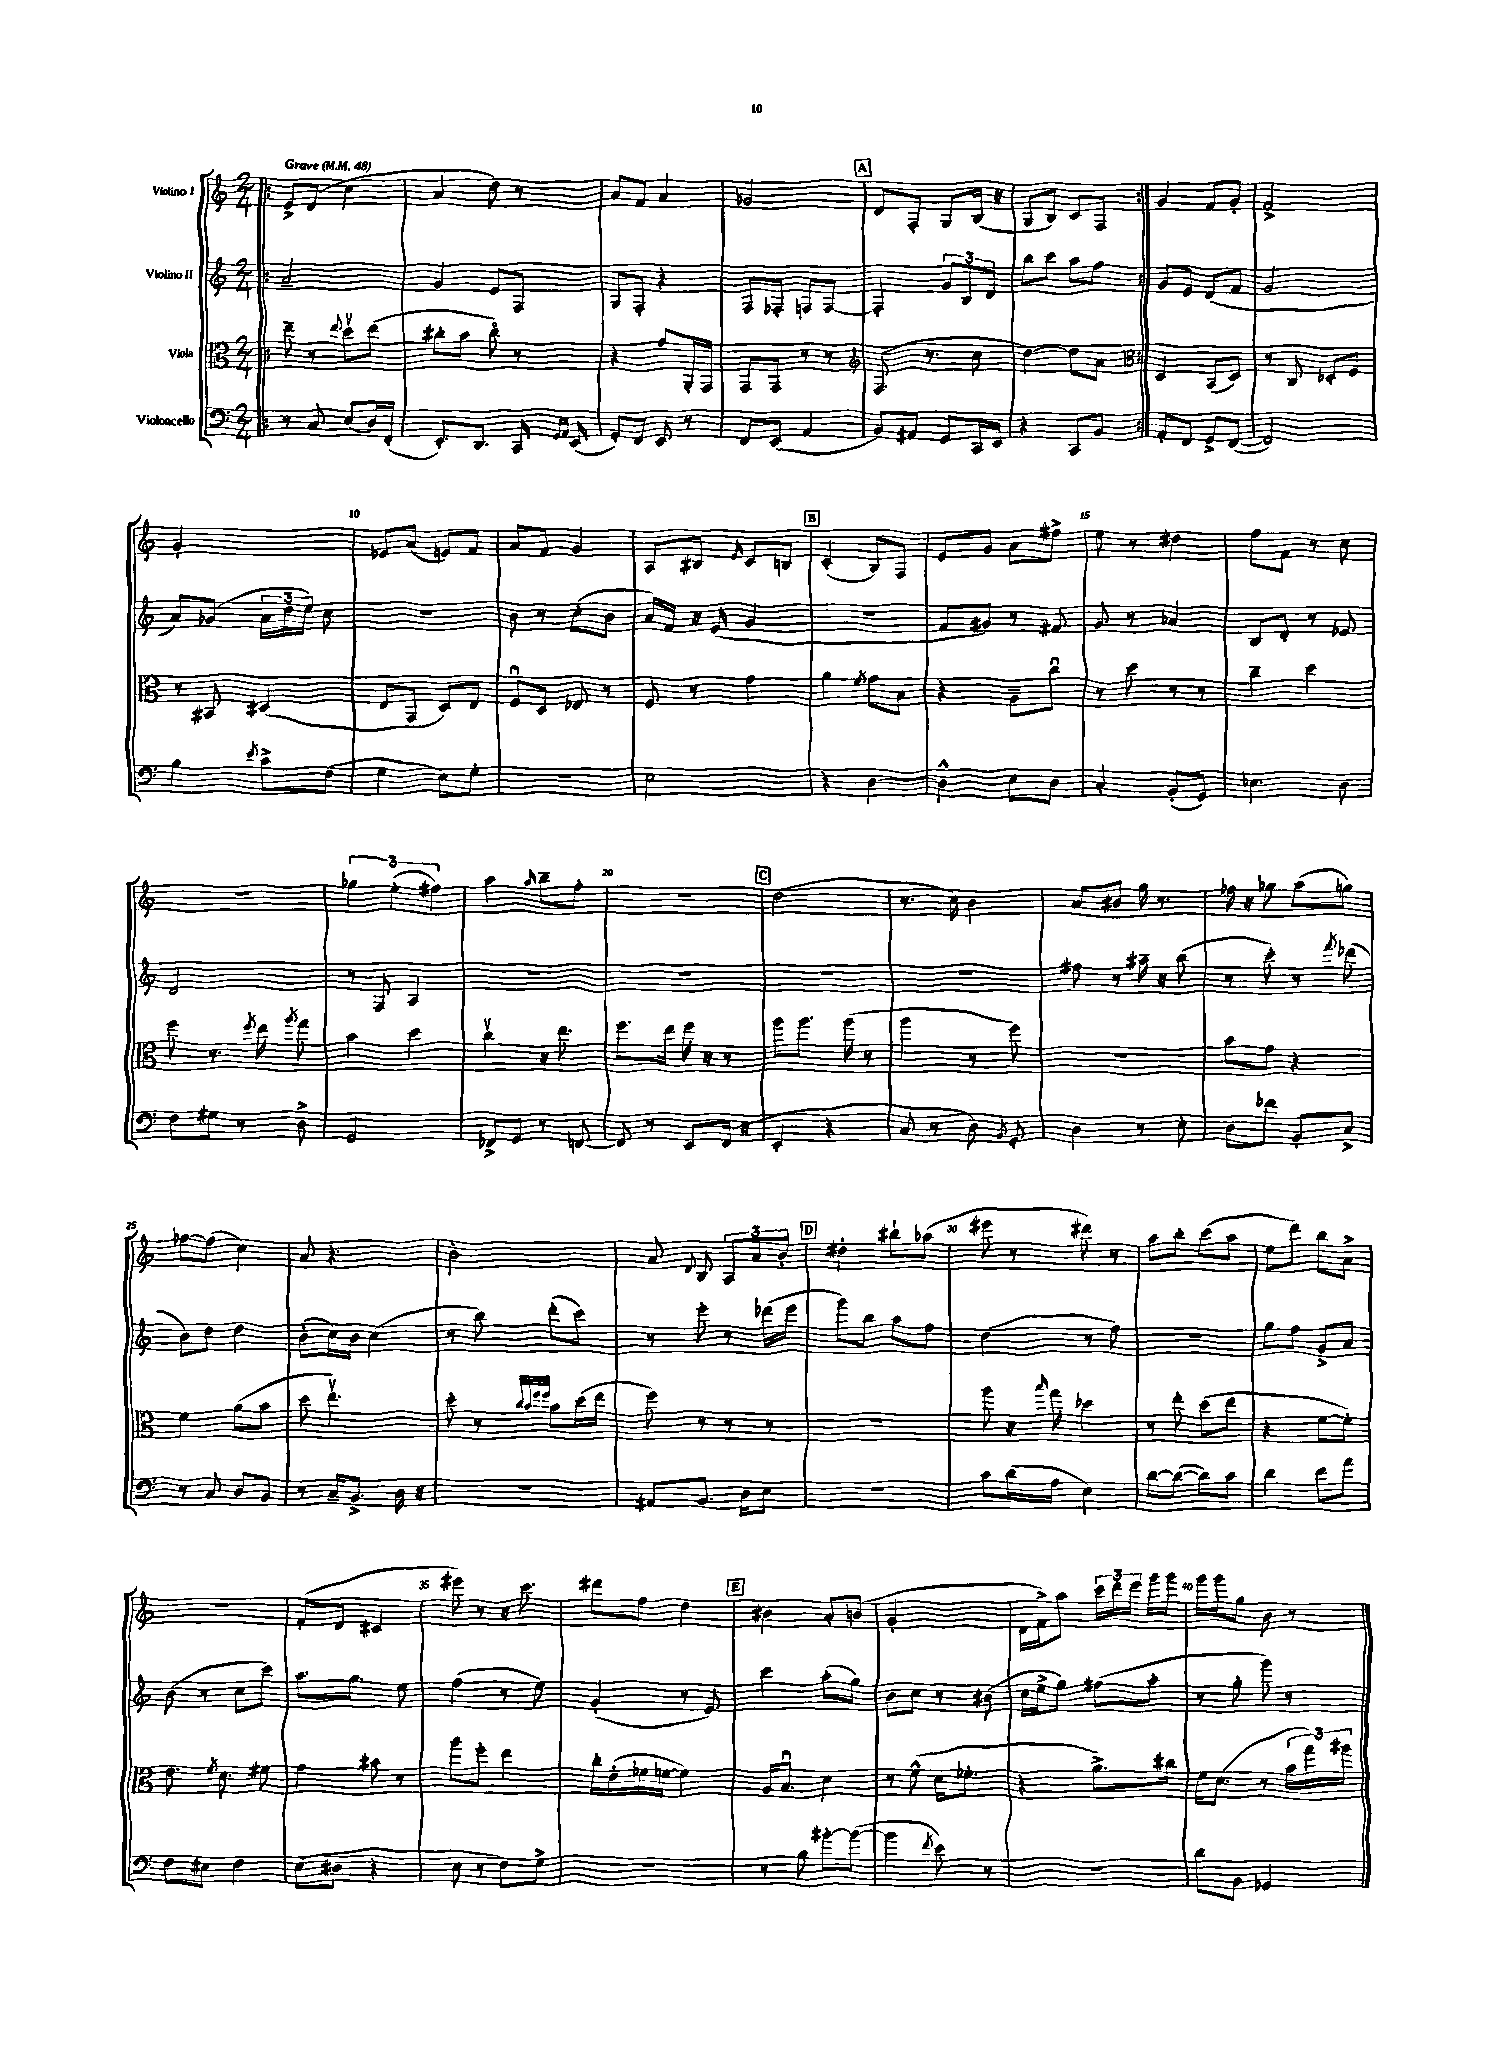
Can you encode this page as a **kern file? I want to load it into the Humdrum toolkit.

**kern	**kern	**kern	**kern
*staff4	*staff3	*staff2	*staff1
*clefF4	*clefC3	*clefG2	*clefG2
*k[]	*k[]	*k[]	*k[]
*M2/4	*M2/4	*M2/4	*M2/4
*MM48	*MM48	*MM48	*MM48
=!|:	=!|:	=!|:	=!|:
8r	8ee~\	2a~/	8e^/L
8C/	8r	.	(8d/J
.	8qqee/	.	.
(8E/L	8ddv\L	.	4cc\
16D/L)	(8ee\J	.	.
(16FF'/JJ	.	.	.
=	=	=	=
8.EE'/L)	8cc#'\L	4g/	4a/
.	8b\J	.	.
8.DD/J	.	.	.
.	8cc#o\)	8e/L	8dd\)
16CC/	8r	8F/J	8r
16qqGG/LL	.	.	.
16qqAA/JJ	.	.	.
(16EE/	.	.	.
=	=	=	=
8GG'/L)	4r	8G/L	8a/L
8FF/J	.	8F'/J	8f/J
8EE/	8g/L	4r	4a/
8r	16AA'/L	.	.
.	16GG/JJ	.	.
=	=	=	=
8FF/L	8GG/L	8F/L	2g-/
(8EE/J	8GG/J	8F-'/J	.
4AA/	8r	8F/L	.
.	8r	[8F/J	.
=	=	=	=
*	*clefG2	*	*
8BB/L)	(8.F/	4F'/]	8d/L
8AA#/J	.	.	8F'/J
.	8.r	.	.
8GG/L	.	12g/L	8G/L
.	.	12B/	.
16CC/L	8cc\	.	(16B/Jk
.	.	12d/J	.
16EE/JJ	.	.	16r
=	=	=	=
4r	[4dd\)	8bb\L	8G/L
.	.	8ccc\J	8B/J)
8CC/L	8dd\]L	8aa\L	8c/L
8BB/J	8a\J	8ff\J	8F/J
=:|!	=:|!	=:|!	=:|!
*	*clefC3	*	*
8AA'/L	4D/	8g/L	4g/
8FF/J	.	8e/J	.
8GG^/L	(8BB/L	(8d/L	8f/L
([8FF/J	8D/J)	8f/J	8g'/J
=	=	=	=
2FF/])	8r	2g/	2f^/
.	8C/	.	.
.	8D-'/L	.	.
.	8F/J	.	.
=	=	=	=
4B\	8r	8a/L)	2g'/
.	8BB#/	(8g-/J	.
8qe/	.	.	.
8c^\L	(4D#/	24a\LL	.
.	.	24dd\	.
.	.	24ee\JJ)	.
(8F\J	.	8cc\	.
=	=	=	=
4G\	8E/L	2r	8e-/L
.	8GG/J	.	(8a/J
8E\L)	8D/L)	.	8e/L)
8G'\J	8E/J	.	8f/J
=	=	=	=
2r	8Fu/L	8b\	8a/L
.	8D/J	8r	8f/J
.	8E-/	(8cc'\L	4g/
.	8r	8b\J	.
=	=	=	=
2E\	8F/	16a/LL)	8A/L
.	.	16f/JJ	.
.	8r	16r	8B#/J
.	.	(16e/	.
.	.	.	16qqe/
.	4g\	4g/	8c/L
.	.	.	8B/J
=	=	=	=
4r	4a\	2r	(4c'/
.	8qf/	.	.
[4D\	8g\L	.	8B/L)
.	8B\J	.	8F/J
=	=	=	=
4D^^\]	4r	8f/L	8e/L
.	.	8g#/J)	8g/J
8E\L	8A~\L	8r	8a\L
8D\J	8ccu\J	8f#/	8ff#^\J
=	=	=	=
4C'/	8r	8g/	8ee\
.	8dd\	8r	8r
(8BB'/L	8r	4a-/	4dd#\
8GG/J)	8r	.	.
=	=	=	=
4.E-\	4cc~\	8B/L	8ff\L
.	.	8d'/J	8f\J
.	4dd\	8r	8r
8D\	.	8e-/	8cc\
=	=	=	=
8F\L	8ff\	2d/	2r
8G#\J	8.r	.	.
8r	.	.	.
.	8qff/	.	.
.	16ee\	.	.
.	8qaa/	.	.
8D^\	8gg\	.	.
=	=	=	=
2GG/	4b\	8r	6gg-\
.	.	8F/	.
.	.	.	(6ee'\
.	4dd\	4A/	.
.	.	.	6ff#\)
=	=	=	=
8FF-^/L	4ccv\	2r	4aa\
8GG/J	.	.	.
.	.	.	16qqaa/
8r	16r	.	8bb~\L
.	8.ee\	.	.
[8FF/	.	.	8ff'\J
=	=	=	=
8FF/]	8.ff\L	2r	2r
8r	.	.	.
.	16ee\Jk	.	.
8EE/L	16ff\	.	.
.	16r	.	.
(16FF/Jk	8r	.	.
16r	.	.	.
=	=	=	=
4EE'/	8aa\L	2r	(2dd\
.	8.aa\J	.	.
4r	.	.	.
.	(16aa\	.	.
.	8r	.	.
=	=	=	=
8C/	4aa\	2r	8.r
8r	.	.	.
.	.	.	16cc\)
8D\)	8r	.	4b\
8qBB/	.	.	.
8GG'/	8ff\)	.	.
=	=	=	=
4D\	2r	8ff#\	8a/L
.	.	8r	8b#/J
8r	.	16aa#~\	16gg\
.	.	16r	8.r
8E'\	.	(8bb\	.
=	=	=	=
8D\L	8b\L	8r	16ff-\
.	.	.	16r
8f-\J	8g\J	8ccc'\)	8gg-\
8BB'/L	4r	8r	(8aa\L
.	.	8qfff/	.
8C^/J	.	(8ddd-\	8gg\J)
=	=	=	=
8r	4f\	8b\L)	[8ff-\L
8C/	.	8dd\J	(8ff-\]J
8D/L	(8a\L	4dd\	4cc\)
8BB/J	8b\J	.	.
=	=	=	=
8r	8dd\	(8b'\L	8a/
16C~/LK	4.eev\)	16cc\L)	4.r
8.BB^/J	.	16b\JJ	.
.	.	(4cc\	.
16D\	.	.	.
16r	.	.	.
=	=	=	=
2r	8dd'\	8r	2b'\
.	8r	8bb\)	.
.	32qqcc/LLL	.	.
.	32qqb/	.	.
.	32qqff/	.	.
.	32qqff/JJJ	.	.
.	8b\L	(8ddd'\L	.
.	(16dd\L	8ccc\J)	.
.	16ee\JJ	.	.
=	=	=	=
8AA#/L	8ff\)	8r	8a/
.	.	.	8qqd/
8.BB/J	8r	8eee'\	8B/
.	8r	8r	12A/L
16D\LK	.	.	.
.	.	.	12a/
8E\J	8r	(16ddd-\LL	.
.	.	.	12b'/J
.	.	16eee\JJ	.
=	=	=	=
2r	2r	8ggg\L)	4dd#'\
.	.	8bb\J	.
.	.	8aa\L	8bb#`\L
.	.	8ff\J	(8aa-\J
=	=	=	=
8c\L	8aa\	(4dd\	8eee#\
(16d\L	16r	.	8r
.	16qqbb/	.	.
16A\JJ	16gg\	.	.
4E\)	4dd-\	8r	8ddd#\)
.	.	8ff\)	8r
=	=	=	=
[8d\L	8r	2r	8aa\L
(8d\_J	8ee'\	.	8bb'\J
8d\]L)	(8dd\L	.	(8ccc\L
8c\J	8ee\J	.	8aa\J
=	=	=	=
4d\	4r	8gg\L	8ee\L
.	.	8ff\J	8ddd\J)
8f\L	[8f\L	8g^/L	8bb\L
8a\J	8f'\]J)	8a/J	8a^\J
=	=	=	=
8F\L	8.e\	(8b\	2r
8E#\J	.	8r	.
.	8qf/	.	.
.	8.d\	.	.
4F\	.	8cc\L	.
.	8f#\	8ccc\J)	.
=	=	=	=
(8E\L	4g\	8.aa\L	(8f'/L
8D#\J	.	.	8d/J
.	.	8.gg\J	.
4r	8b#\	.	4c#/
.	8r	8ee\	.
=	=	=	=
8E\	8aa\L	(4ff\	8eee#\)
8r	8ff'\J	.	8r
8F\L)	4ee\	8r	16r
.	.	.	8.ccc\
8G^\J	.	8ee\)	.
=	=	=	=
2r	16cc'\LL	(4g'/	8ddd#\L
.	(16e'\	.	.
.	16f-\	.	8ff\J
.	[16f\JJ	.	.
.	4f\])	8r	4dd\
.	.	8e/)	.
=	=	=	=
8r	16A/LK	4ccc\	4b#\
.	8.Bu/J	.	.
8B\	.	.	.
[8b#'\L	4d\	(8aa'\L	8a'/L
(8b#\_J	.	8gg\J)	(8b/J
=	=	=	=
4b#\]	8r	8b\L	2g'/
.	(8f^^\	8cc\J	.
8qf/	.	.	.
8e\)	16d\LK	8r	.
.	8.f-'\J	.	.
8r	.	(8b#\	.
=	=	=	=
2r	4r	16cc\LL	16d\LL
.	.	16ee^\J	16f^\J)
.	.	8gg\J)	8aa\J
.	8.a^\L)	(8ff#\L	24ccc\LL
.	.	.	24ddd\
.	.	.	24eee\JJ
.	.	8aa'\J	16ggg\LL
.	16cc#\Jk	.	16ggg\JJ
=	=	=	=
8d\L	16f\LK	8r	16ggg\LL
.	(8.d\J	.	16ggg\J
8BB\J	.	8gg'\	8gg\J
4GG-/	8r	8ggg\)	8b\
.	24b\LL	8r	8r
.	24gg\)	.	.
.	24aa#\JJ	.	.
==	==	==	==
*-	*-	*-	*-
